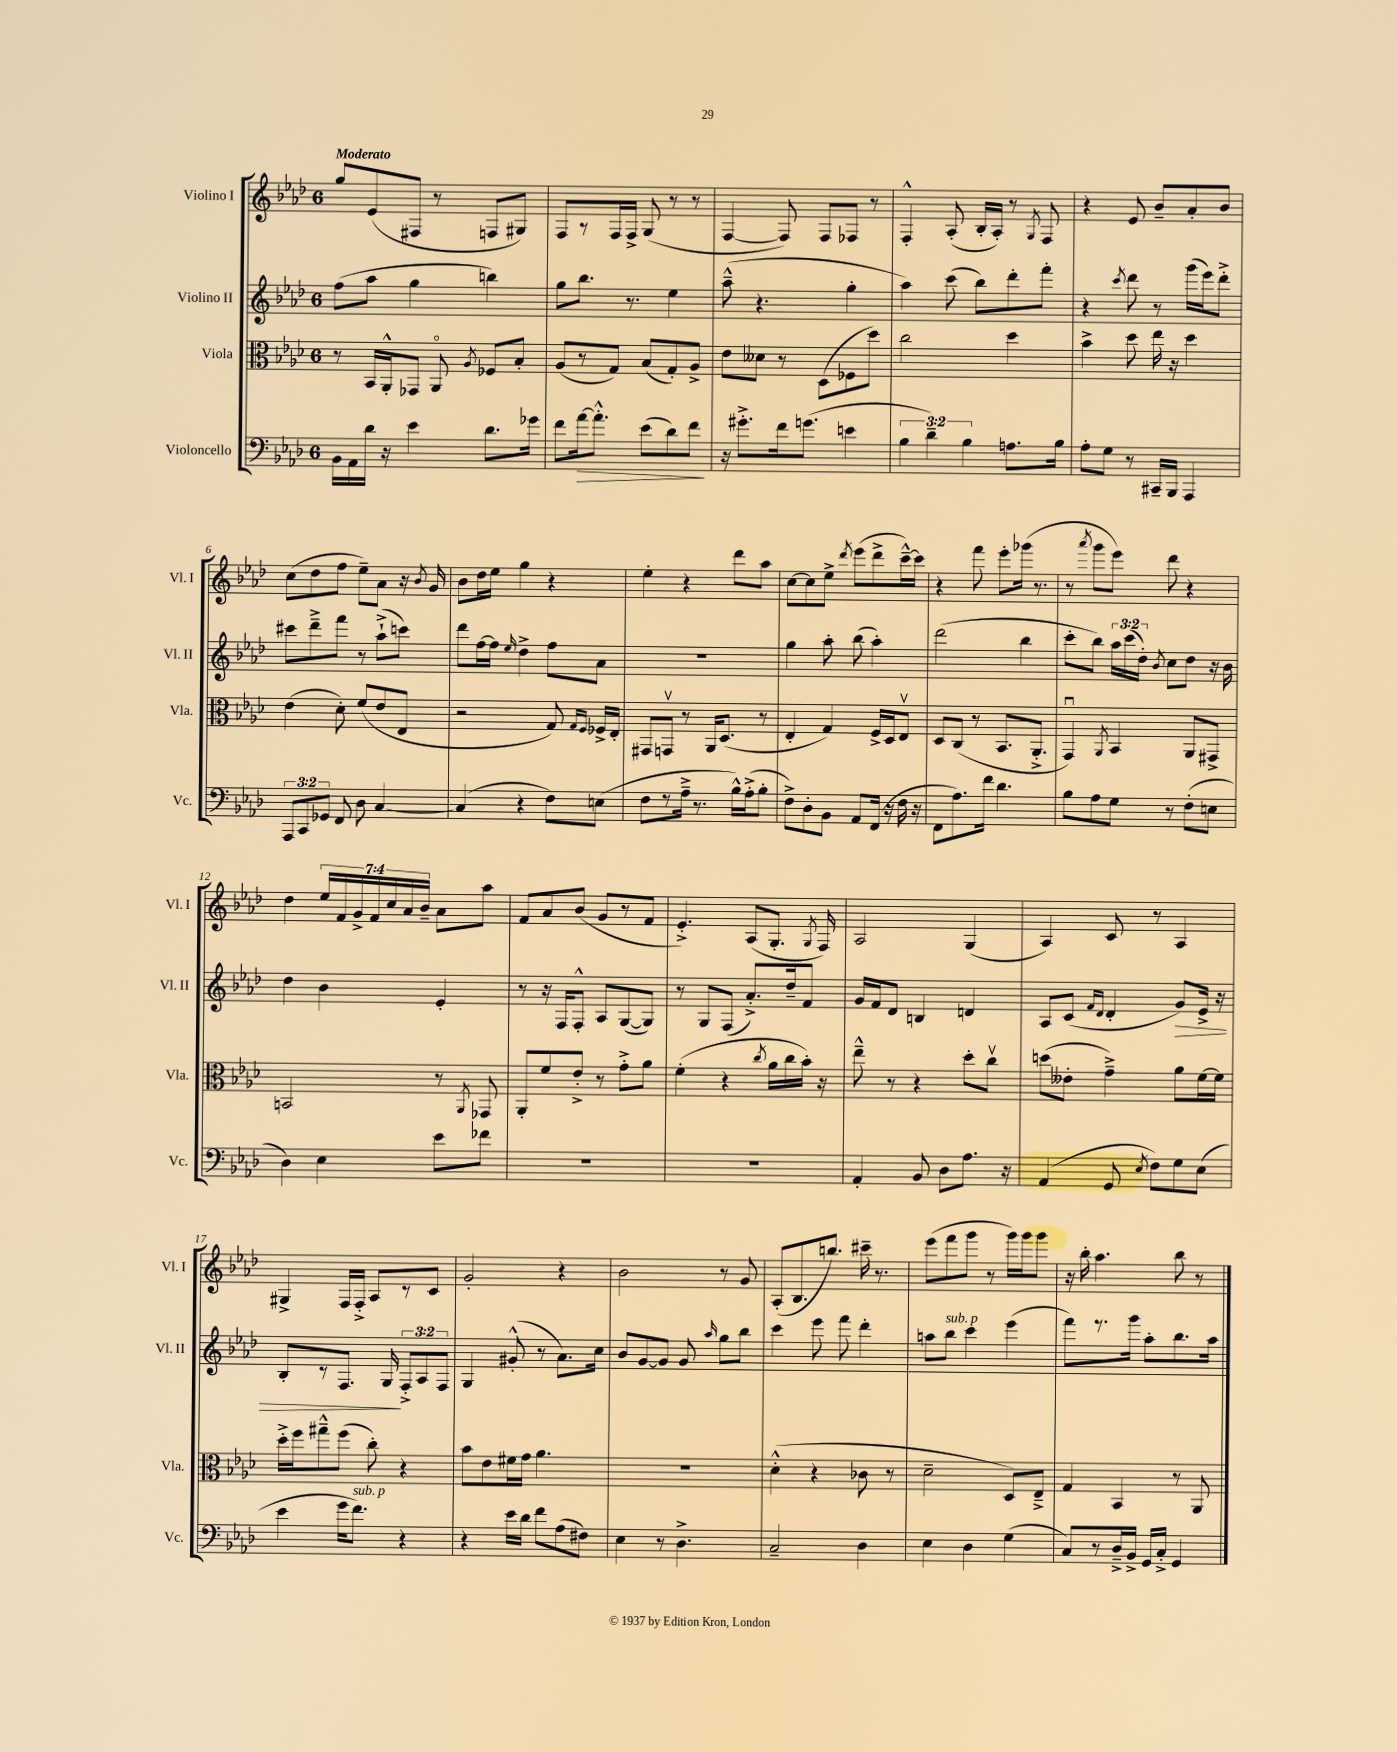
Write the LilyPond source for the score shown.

<<
\new StaffGroup <<
\new Staff = "s0" \with { instrumentName = "Violino I" shortInstrumentName = "Vl. I" } {
    \clef treble \key aes \major \once \override Staff.TimeSignature.style = #'single-digit \time 6/8 \override Staff.TupletNumber.text = #tuplet-number::calc-fraction-text \tempo "Moderato"
    \autoBeamOff g''8[ ees'8( fis8] r8 f8[ gis8]) |
    f8[ r8 f16 f16]-> g8( r8 r8 |
    f4~ f8) f8[ fes8] r8 |
    f4-.-^ aes8-.( bes16[-. aes16]-.) r8 \acciaccatura { g8 } f8 |
    r4 ees'8 bes'8[-- aes'8-. bes'8] |
    c''8[( des''8 f''8] ees''8[--) aes'8] r16 \acciaccatura { bes'8 } g'16 |
    bes'8[ des''16 ees''16] g''4 r4 |
    ees''4-. r4 des'''8[ aes''8] |
    c''8[~ c''8 ees''8]-> \acciaccatura { des'''8 } ees'''8[( des'''8-> c'''16~---^) c'''16] |
    r4 f'''8 ees'''8[-. ges'''16]( r8. |
    r8 \acciaccatura { aes'''8 } g'''8[ ees'''8]) des'''8 r4 |
    des''4 \tuplet 7/4 { ees''16[ f'16 g'16-> f'16 c''16 aes'16 bes'16]-- } aes'8[ aes''8] |
    f'8[ aes'8 bes'8]( g'8[ r8 f'8] |
    ees'4.-.->) aes8[( g8.]-. \acciaccatura { g8 } f16) |
    aes2 g4( |
    aes4) c'8 r8 aes4 |
    gis4-> f16[ f16]-.-> aes8[ r8 c'8] |
    g'2-. r4 |
    bes'2 r8 g'8 |
    aes8[-.( bes8. b''8.]) cis'''16-- r8. |
    ees'''8[( f'''8 g'''8] r8 g'''16[) g'''16 g'''8] |
    r16 bes''16-. aes''4. bes''8 r8 \bar "|." |
}
\new Staff = "s1" \with { instrumentName = "Violino II" shortInstrumentName = "Vl. II" } {
    \clef treble \key aes \major \once \override Staff.TimeSignature.style = #'single-digit \time 6/8 \override Staff.TupletNumber.text = #tuplet-number::calc-fraction-text
    \autoBeamOff f''8[( aes''8] g''4 b''4) |
    g''8[ bes''8.] r8. ees''4 |
    aes''8---^( r4. g''4-. |
    aes''4) c'''8( bes''8[) des'''8-. f'''8]-. |
    r4 \acciaccatura { c'''8 } des'''8 r8 g'''16[( ees'''16) des'''8]-.-> |
    cis'''8[ des'''8---> f'''8] r8 aes''8[-!->( c'''8]) |
    des'''8[ f''16~ f''16] \grace { ees''16 } des''4-> f''8[ aes'8] |
    R2. |
    g''4 aes''8-. bes''8( aes''4-.) |
    des'''2( bes''4 |
    c'''8[-. bes''8]) \tuplet 3/2 { aes''16[ c'''16( des''16]-.) } \acciaccatura { bes'8 } c''8[ des''8] r16 bes'16 |
    des''4 bes'4 ees'4-. |
    r8 r16 f16[ f8]-.-^ aes8[ g8~( g8]) |
    r8 g8[ f8]( aes'8.[-.->) des''16-- f'8] |
    g'16[ f'16 des'8] b4 d'4 |
    aes8[ c'8]( \grace { f'16[ des'16] } des'4-. g'8[\>) ees'16]-> r16 |
    bes8[-. r8 f8.] g16\! \tuplet 3/2 { f8[-.-> aes8 f8] } |
    g4 gis'8-.-^( r8 aes'8.[) c''16] |
    bes'8[ g'8~ g'8] g'8 \grace { aes''16 } g''8[ bes''8] |
    c'''4 ees'''8 f'''8 des'''4-. |
    a''8[ bes''8]^\markup { \italic "sub. p" } c'''4 ees'''4( |
    f'''8[) r8. g'''16] aes''8[-. bes''8. aes''16] \bar "|." |
}
\new Staff = "s2" \with { instrumentName = "Viola" shortInstrumentName = "Vla." } {
    \clef alto \key aes \major \once \override Staff.TimeSignature.style = #'single-digit \time 6/8
    \autoBeamOff r8 bes,16[ aes,16-.-^ ges,8] aes,8\flageolet \acciaccatura { aes8 } fes8[ bes8]-. |
    aes8[( r8 g8]) bes8[( g8-.) aes8]-> |
    ees'8[ deses'8] r8 des8[( fes8 des''8]) |
    c''2 des''4 |
    bes'4-> des''8 ees''16 r16 des''4 |
    ees'4( des'8-.) f'8[( ees'8 ees8] |
    r2 g8) \grace { g16[ f16] } fes16[-> ees16]-. |
    gis,8[ g,8]\upbow r8 aes,16[ des8.]( r8 |
    ees4-. g4) f16[-> des16 ees8]\upbow |
    des8[ c8]( r8 bes,8.[ aes,8.]-.-> |
    g,4\downbow) \acciaccatura { aes,8 } bes,4 aes,8[ gis,8]-> |
    b,2 r8 \acciaccatura { aes,8 } ges,8 |
    aes,8[-. f'8 ees'8]-.-> r8 g'8[-.-> aes'8] |
    f'4-.( r4 \acciaccatura { c''8 } aes'16[ c''16 bes'16]-.) r16 |
    ees''8---^ r8 r4 des''8[-. c''8]\upbow |
    d''8[( eeses'8]-. g'4--->) aes'8[ f'16~ f'16] |
    des''16[-.-> f''16 gis''8---^ f''8]( c''8-.) r4 |
    bes'8[ ees'8 fis'16 g'16] aes'4. |
    R2. |
    des'4-.-^( r4 ces'8 r8 |
    des'2-- des8[) ees8]---> |
    g4 bes,4 r8 aes,8 \bar "|." |
}
\new Staff = "s3" \with { instrumentName = "Violoncello" shortInstrumentName = "Vc." } {
    \clef bass \key aes \major \once \override Staff.TimeSignature.style = #'single-digit \time 6/8 \override Staff.TupletNumber.text = #tuplet-number::calc-fraction-text
    \autoBeamOff bes,16[ aes,16 des'16] r16 ees'4 des'8.[ ges'16] |
    f'8[ aes'16~\> aes'8.]-.-^ ees'8[( des'8) f'8]\! |
    r16 gis'8.[-.-> f'16 g'8.]( e'4 |
    \tuplet 3/2 { bes4 des'4--) bes4 } a8.[ bes16] |
    aes8[-. g8] r8 cis,16[-- bes,,16] aes,,4 |
    \tuplet 3/2 { aes,,8[ c,8 ges,8] } f,8 des8 c4~ |
    c4( r4 f8[) e8]( |
    f8[ r8 aes16]---> r8. bes16[-^) aes16-.->( bes8]-. |
    f8[->) des8-. bes,8] aes,8[ f,16]( r16 f16 r16 |
    f,8[ aes8.) f'16] des'4. |
    bes8[ aes8 g8] r8 f8[-.( e8] |
    des4) ees4 ees'8[ fes'8] |
    R2. |
    R2. |
    aes,4-. bes,8 des8[ aes8.] r16 |
    aes,4( g,8 \acciaccatura { ees8 } f8[) g8 ees8]( |
    ees'4 g'16[ f'8.]^\markup { \italic "sub. p" }) r4 |
    r4 ees'16[ des'16] f'8[ aes8( fis8]) |
    ees4 r8 des4.-> |
    c2-- des4 |
    ees4 des4 g4( |
    c8[) r8 des16---> bes,16]-> g,16[ c16]-.-> g,4 \bar "|." |
}
>>
>>
